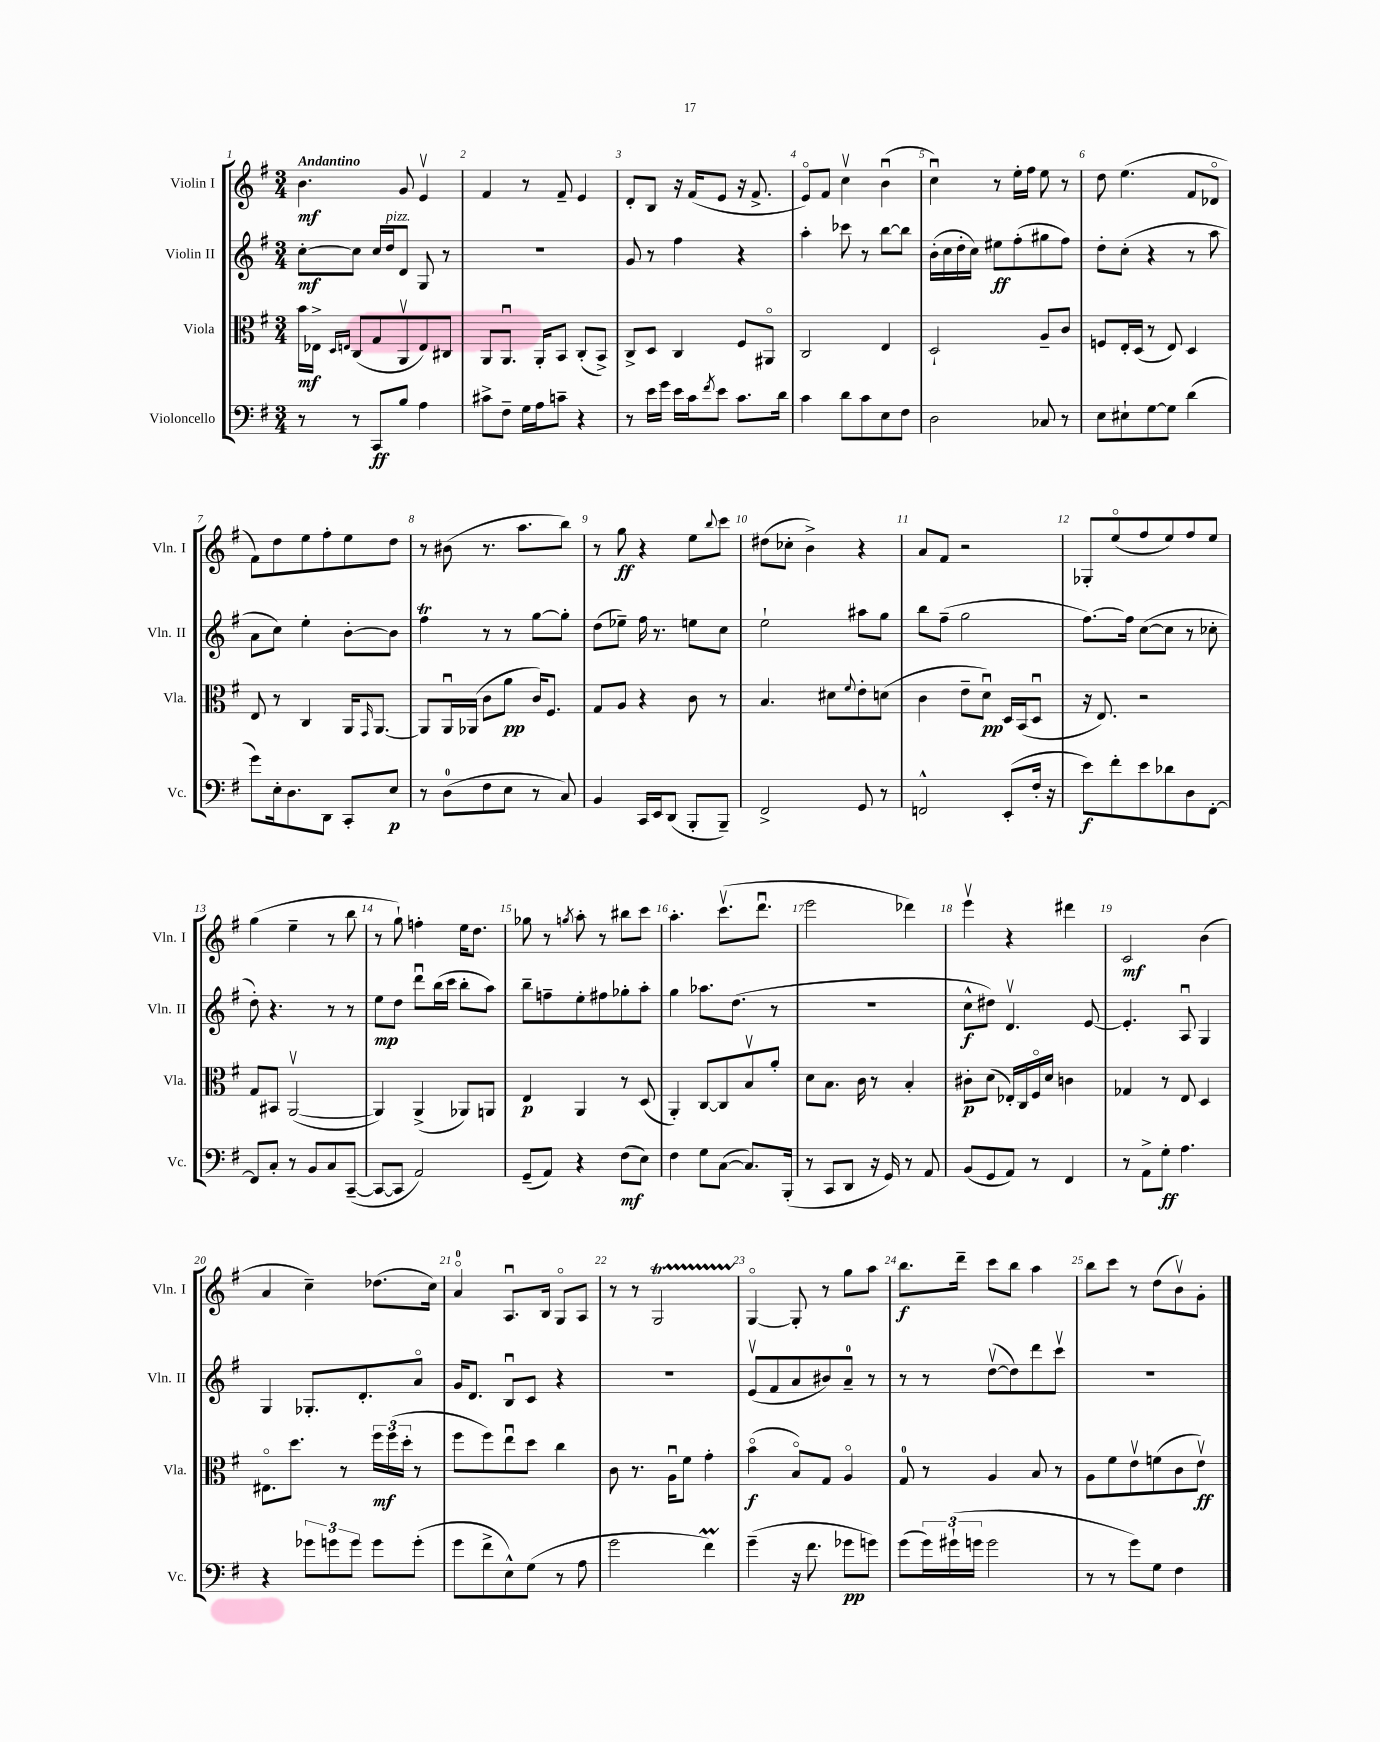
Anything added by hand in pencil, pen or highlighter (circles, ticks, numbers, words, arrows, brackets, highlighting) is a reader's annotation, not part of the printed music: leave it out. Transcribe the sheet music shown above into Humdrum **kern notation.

**kern	**kern	**kern	**kern
*staff4	*staff3	*staff2	*staff1
*clefF4	*clefC3	*clefG2	*clefG2
*k[f#]	*k[f#]	*k[f#]	*k[f#]
*M3/4	*M3/4	*M3/4	*M3/4
8r	16b	[8cc'	4.b
.	16E-^	.	.
.	16qqD	.	.
.	16qqE	.	.
8r	(8C	8cc]	.
8CC	8G	16cc	.
.	.	16dd	.
8B	8AAv	8d	8g
4A	8E)	8G	4ev
.	8C#	8r	.
=	=	=	=
8c#^	8AA	2.r	4f#
8F#~	8.AAu	.	.
16G	.	.	8r
16A	16AA'	.	.
8c~	8BB	.	8f#~
4r	(8C'	.	4e
.	8BB^)	.	.
=	=	=	=
8r	8C^	8g	8d'
16e	8D	8r	8B
16g	.	.	.
16e	4C	4ff#	16r
16c	.	.	(16f#
8qf#	.	.	.
8e	.	.	8e
8.c	8F#	4r	16r
.	.	.	8.f#^
.	8AA#o	.	.
16d	.	.	.
=	=	=	=
4c	2C	4aa'	8eo)
.	.	.	8f#
8d	.	8ccc-	4ccv
8c	.	8r	.
8E	4E	[8bb	(4bu
8F#	.	8bb]	.
=	=	=	=
2D	2D`	(16b'	4ccu)
.	.	16cc	.
.	.	16dd'	.
.	.	16cc)	.
.	.	8ee#	8r
.	.	(8ff#'	16ee'
.	.	.	16ff#
8C-	8A~	8gg#	8ee
8r	8c	8ff#)	8r
=	=	=	=
8E	8F	8dd'	8dd
8E#`	16E'	(8cc'	(4.ee
.	(16D	.	.
[8G	8r	4r	.
8G]	8E)	.	.
(4d	4D	8r	8f#
.	.	8aa	8d-o
=	=	=	=
8g)	8E	8a	8f#)
16E'	8r	8cc)	8dd
8.D	.	.	.
.	4C	4ee'	8ee
8DD	.	.	8ff#'
8CC'	16AA	[8b'	8ee
.	16qqGG	.	.
.	[8.AA	.	.
8E	.	8b]	8dd
=	=	=	=
8r	8AA]	4ff#	8r
(8D	16AAu	.	(8b#
.	(16AA-	.	.
8F#	8c	8r	8.r
8E	8a	8r	.
.	.	.	8.aa
8r	16c)	[8gg	.
.	8.F#	.	.
8C)	.	8gg']	8bb)
=	=	=	=
4BB	8G	(8dd	8r
.	8A	8ee-~)	8gg
16CC	4r	16ff#	4r
16EE	.	8.r	.
(8DD	.	.	.
8BBB'	8c	8ee	8ee
.	.	.	8qqbb
8BBB~)	8r	8cc	8ccc
=	=	=	=
2FF#^	4.B	2ee`	(8dd#
.	.	.	8cc-'
.	.	.	4b^)
.	8d#	.	.
.	8qqf#	.	.
8GG	8e'	8aa#	4r
8r	(8d	8gg	.
=	=	=	=
2FF^^	4c	8bb	8a
.	.	(8ff#~	8f#
.	8e~	2gg	2r
.	8du)	.	.
(8EE'	16D	.	.
.	(16BB	.	.
16F#'	8Du	.	.
16r	.	.	.
=	=	=	=
8e)	16r	[8.ff#)	8G-'
.	8.E)	.	.
8f#'	.	.	(8eeo
.	.	16ff#]	.
8e	2r	([8cc	8ff#
8d-	.	8cc]	8ee)
8D	.	8r	8ff#
[8FF#'	.	8cc-'	8ee
=	=	=	=
8FF#]	8G	8dd')	(4gg
8C'	8BB#	4.r	.
8r	([2AAv	.	4ee~
8BB	.	.	.
8C	.	8r	8r
([8CC~	.	8r	8bb
=	=	=	=
8CC_	4AA])	8ee	8r
8CC]	.	8dd	8gg`)
2AA)	(4AA^	8dddu	4ff'
.	.	(16bb	.
.	.	16ccc	.
.	8AA-)	8bb'	16ee
.	.	.	8.dd
.	8AA	8aa)	.
=	=	=	=
(8GG~	4E	8bb~	8gg-
8AA)	.	8ff~	8r
.	.	.	8qgg
4r	4AA	8ee'	8aa'
.	.	8ff#	8r
(8F#	8r	8gg-'	8bb#
8E)	(8D	8aa'	8ccc
=	=	=	=
4F#	4AA')	4gg	4.aa'
8G	[8C	8.aa-	.
([8C	8C]	.	(8.cccv
.	.	(8.dd	.
8.C])	8Bv	.	.
.	.	.	8.dddu
.	8a'	8r	.
(16BBB'	.	.	.
=	=	=	=
8r	8d	2.r	2eee
8CC	8.B	.	.
8DD	.	.	.
.	16c	.	.
16r	8r	.	.
16GG)	.	.	.
8r	4B'	.	4ddd-)
8AA	.	.	.
=	=	=	=
(8BB	8c#'	8cc^^	4eeev
8GG	(8d	8dd#)	.
8AA)	16E-')	4.dv	4r
.	16C	.	.
8r	16F#o	.	.
.	16d	.	.
4FF#	4c	.	4ddd#
.	.	[8e	.
=	=	=	=
8r	4G-	4.e']	2c
8AA^	.	.	.
8G'	8r	.	.
4.A	8E	8Au	.
.	4D	4G	(4b
=	=	=	=
4r	8.E#o	4G	4a
.	8.dd	.	.
12g-	.	8.G-'	4cc~)
12g	.	.	.
.	8r	.	.
12g	.	.	.
.	.	8.d'	.
8g	24ff#	.	(8.dd-
.	(24ff#	.	.
.	24dd'	.	.
(8g'	8r	8ao	.
.	.	.	16cc)
=	=	=	=
8g	8ff#	16g	4ao
.	.	8.d	.
8f#^	8ff#)	.	.
8E^^)	8eeu	8Bu	8.Au
(8G	8dd	8c	.
.	.	.	16B
8r	4cc	4r	8Go
8A	.	.	8A
=	=	=	=
2g	8c	2.r	8r
.	8.r	.	8r
.	.	.	2G
.	16Au	.	.
.	8f#	.	.
4f#)	4g'	.	.
=	=	=	=
(4g~	(4bo	(8ev	[4Go
.	.	8f#	.
16r	8Bo)	8a	8G']
8.f#	.	.	.
.	8G	8b#)	8r
8g-	4Ao	8a~	8gg
8g)	.	8r	8aa
=	=	=	=
(8g	8G	8r	8.bb
24g)	8r	8r	.
(24g#`	.	.	.
.	.	.	16ddd~
24g	.	.	.
2g	4A	([8ddv	8ccc
.	.	8dd])	8bb
.	8B	8ddd	4aa
.	8r	8cccv	.
=	=	=	=
8r	8A	2.r	8bb
8r	8f#	.	8ccc
8g)	8ev	.	8r
8G	(8f	.	(8dd
4F#	8c	.	8bv)
.	8ev)	.	8g'
==	==	==	==
*-	*-	*-	*-
